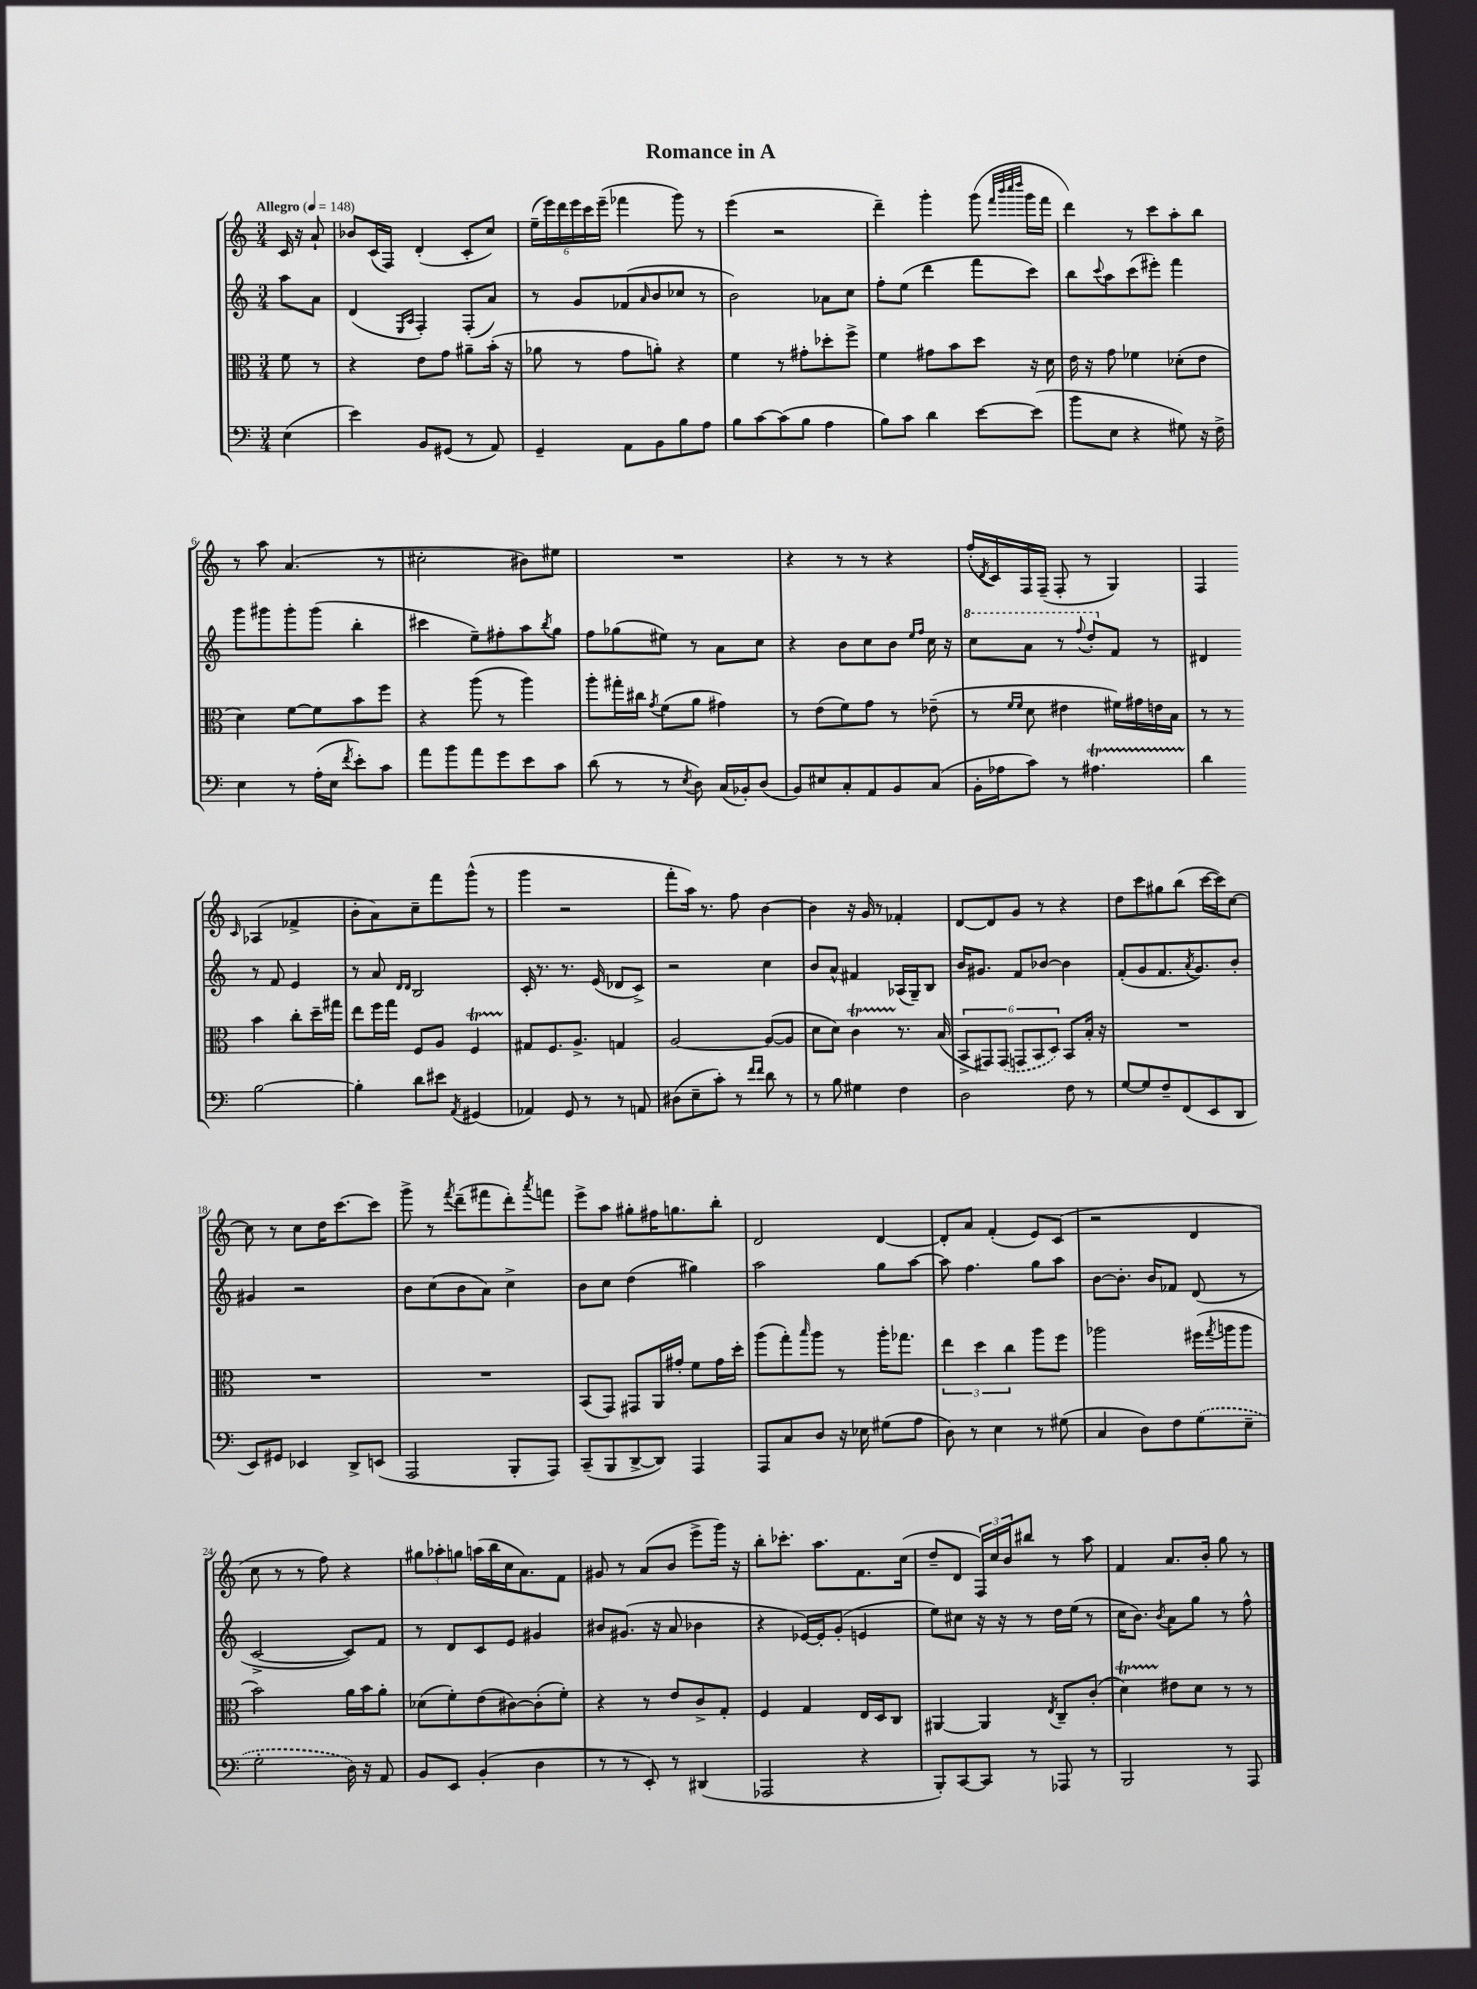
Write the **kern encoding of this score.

**kern	**kern	**kern	**kern
*staff4	*staff3	*staff2	*staff1
*clefF4	*clefC3	*clefG2	*clefG2
*k[]	*k[]	*k[]	*k[]
*M3/4	*M3/4	*M3/4	*M3/4
*MM148	*MM148	*MM148	*MM148
(4E	8f	8aa	16c
.	.	.	16r
.	8r	8a	8a`
=	=	=	=
4e)	4r	(4d	8b-
.	.	.	(16c
.	.	.	16F)
.	.	16qqE	.
.	.	16qqA	.
8BB	8e	4F')	(4d'
(8GG#	8g	.	.
8r	8a#~	(8F'	8c'
8AA)	(16b'	8a)	8cc)
.	16r	.	.
=	=	=	=
4GG~	8a-	8r	(24ee~
.	.	.	24eee)
.	.	.	24ddd
.	8r	8g	24eee
.	.	.	24ccc
.	.	.	(24eee~
8AA	8g	(8f-	4fff-
.	.	16qqa	.
8BB	8a')	8b	.
8B	4r	8cc-	8ggg)
8A	.	8r	8r
=	=	=	=
8B	4f	2b)	(4eee
[8c	.	.	.
(8c]	8r	.	2r
8B	8g#'	.	.
4A	8dd-'	8a-	.
.	8ff^	8cc	.
=	=	=	=
8B)	4f	8ff'	4ddd~)
8c	.	(8ee	.
4d	8g#	4ddd	4ggg'
.	8b	.	.
[8e	8dd	8fff	(8ggg
.	.	.	32qqfff
.	.	.	32qqbbb
.	.	.	32qqcccc
.	.	.	32qqdddd
(8e]	16r	8ccc)	16ggg
.	16d	.	16fff
=	=	=	=
8b	16e	8bb	4ddd)
.	16r	.	.
.	.	8qqccc	.
8E	8g	8aa	.
4r	4f-	(8ccc	8r
.	.	8eee#')	8ccc
8G#)	(8d-'	4fff	8aa'
16r	8e	.	8bb
16F^	.	.	.
=	=	=	=
4E	4d)	8ggg	8r
.	.	8ggg#	8aa
8r	[8f	8ggg#'	(4.a
(16A'	8f]	(8ggg#	.
16E	.	.	.
8qf	.	.	.
8e')	8b	4bb'	.
8c	8ff	.	8r
=	=	=	=
8a	4r	4ccc#	2cc#'
8b	.	.	.
8a	(8aa	8ee~)	.
8g	8r	8ff#'	.
8e	4aa)	8aa	8b#)
.	.	8qbb	.
8c	.	8gg	8ee#
=	=	=	=
(8d	8aa'	8ff	2.r
8r	16gg#'	(8gg-	.
.	16cc#	.	.
.	8qg	.	.
8r	(8f	8ee#)	.
8qE	.	.	.
8D)	8a	8r	.
(16C	4g#)	8a	.
16BB-')	.	.	.
(8D	.	8cc	.
=	=	=	=
8BB)	8r	4r	4r
8E#	(8e	.	.
8C'	8f)	8b	8r
8AA	8g	8cc	8r
8BB	8r	8b	4r
.	.	16qqee	.
.	.	16qqff	.
(8C	(8e-~	16cc	.
.	.	16r	.
=	=	=	=
16BB'	8r	8ccc	(16ff'
.	.	.	8qd
16A-	.	.	16c)
.	16qqf	.	.
.	16qqf	.	.
8c)	8d	8aa	16F
.	.	.	(16F~
8r	4e#	8r	8F'
.	.	8qqfff	.
4.A#	.	8ddd'	8r
.	16f#)	8f	4G)
.	16g#	.	.
.	16e	8r	.
.	16B	.	.
=	=	=	=
4d	8r	4d#	4F
.	8r	.	.
.	.	.	16qqc
[2B	4b	8r	(4A-
.	.	8f	.
.	8cc'	4e	4f-^
.	16dd~	.	.
.	16gg#	.	.
=	=	=	=
4B']	8ee	8r	8b'
.	16ff	8a	8a)
.	16gg	.	.
.	.	16qqd	.
.	.	16qqd	.
8d	8F	2B	8cc~
8e#	8A	.	8fff
8qAA	.	.	.
(4GG#	4F	.	(8ggg^^
.	.	.	8r
=	=	=	=
4AA-)	8G#	16c'	4ggg
.	.	8.r	.
.	8.F	.	.
8GG	.	8.r	2r
.	8.A^	.	.
8r	.	.	.
.	.	(16e	.
8r	4G	8d-	.
8AA	.	8c^)	.
=	=	=	=
(8D#	[2A	2r	8fff'
8E~	.	.	16aa)
.	.	.	8.r
8c')	.	.	.
8r	.	.	8ff
16qqf	.	.	.
16qqf	.	.	.
8d	(8A_	4cc	[4b
8r	8A]	.	.
=	=	=	=
8r	8d	8b	4b]
8B	8d)	8a^^	.
4G#	4c	4f#	16r
.	.	.	16g
.	.	.	8r
4F	8.r	(16A-	4f-'
.	.	16G~)	.
.	.	8B	.
.	(16B	.	.
=	=	=	=
2D	12BB^	16b	[8d
.	.	8.g#	.
.	12GG#)	.	.
.	.	.	8d]
.	(12GG#	.	.
.	12GG	8f	8g
.	12BB	.	.
.	.	[8b-	8r
.	12D)	.	.
8F	8BB	4b-]	4r
8r	16B'	.	.
.	16r	.	.
=	=	=	=
[8G	2.r	(8f'	8dd
8G]	.	8g	8ccc
8F~	.	8.f	8gg#
(8FF	.	.	(8bb
.	.	8qa	.
.	.	8.g)	.
8EE	.	.	[16ccc
.	.	.	16ccc])
8DD	.	8b'	[8cc
=	=	=	=
8EE)	2.r	4g#	8cc]
8GG#	.	.	8r
4EE-	.	2r	8cc
.	.	.	16dd
.	.	.	[8.ccc
8DD^	.	.	.
(8EE	.	.	8ccc]
=	=	=	=
2AAA	2.r	8b	8ggg^
.	.	(8cc	8r
.	.	.	8qfff
.	.	8b	(8ddd~
.	.	8a)	8fff#
8BBB'	.	4cc^	8ddd')
.	.	.	8qaaa
8AAA)	.	.	8fff
=	=	=	=
(8CC~	(8BB	8b	8eee^
8BBB	8GG)	8cc	8aa
[8DD^	8GG#	(4dd	8gg#'
8DD])	16AA	.	16ff#
.	16g#'	.	8.gg
4AAA	8f	4gg#)	.
.	16g#	.	8bb'
.	16dd'	.	.
=	=	=	=
8AAA	(8aa	2aa	2d
8C	8gg')	.	.
.	16qqbb	.	.
8D	8aa	.	.
16r	8r	.	.
16E-	.	.	.
(8G#	16aa'	8gg	[4d
.	8.gg-	.	.
8A	.	[8aa	.
=	=	=	=
8D)	6ee	8aa]	8d']
8r	.	4.ff	8a
.	6dd	.	.
4E	.	.	(4f'
.	6cc	.	.
8r	8aa	8gg	8e)
(8G#	8ff	8aa	(8c
=	=	=	=
4C	2aa-	[8b	2r
.	.	8.b']	.
8D)	.	.	.
.	.	16b	.
8F	.	8f-	.
(8G	(16ff#	(8d	4d
.	8qgg	.	.
.	16aa	.	.
8E~	8aa	8r	.
=	=	=	=
2G'	2b)	[2c^	8cc
.	.	.	8r
.	.	.	8r
.	.	.	8ff)
16D)	16a	8c])	4r
16r	16b	.	.
8AA	8a'	8f	.
=	=	=	=
8BB	(8d-	8r	12gg#
.	.	.	12aa-'
8EE	8f')	8d	.
.	.	.	12gg
(4BB'	(8e	8c	(16aa
.	.	.	16bb
.	[8c#)	8e	16cc
.	.	.	8.a)
4D	(8c#']	4g#	.
.	8f')	.	8f
=	=	=	=
8r	4r	8b#	8g#
8r	.	(8.g#	8r
8EE')	8r	.	(8a
.	.	16r	.
8r	8e	8a	8b
(4DD#	8c^	4b-	8eee^
.	8G'	.	16ggg)
.	.	.	16r
=	=	=	=
2AAA-	4F	4r	8bb'
.	.	.	8.ccc-'
.	4G	[16e-)	.
.	.	16e-']	8.aa
.	.	(8g'	.
4r	16E	4e	8.f
.	16D	.	.
.	8C	.	.
.	.	.	(16cc
=	=	=	=
8BBB')	[4AA#	8ee)	8dd~
[8CC	.	8cc#	8d
8CC]	4AA#]	16r	24F)
.	.	.	24cc
.	.	16r	.
.	.	.	24b
8r	.	8r	8bb#
.	8qE	.	.
8AAA-	8C~	16dd	8r
.	.	(16ee	.
8r	(8c'	8r	8aa
=	=	=	=
2BBB	4d)	16cc	4f
.	.	8.b)	.
.	.	8qb	.
.	8e#	8a	8.a
.	8d	8gg	.
.	.	.	16b'
8r	8r	8r	8gg
8AAA	8r	8ff^^	8r
==	==	==	==
*-	*-	*-	*-
